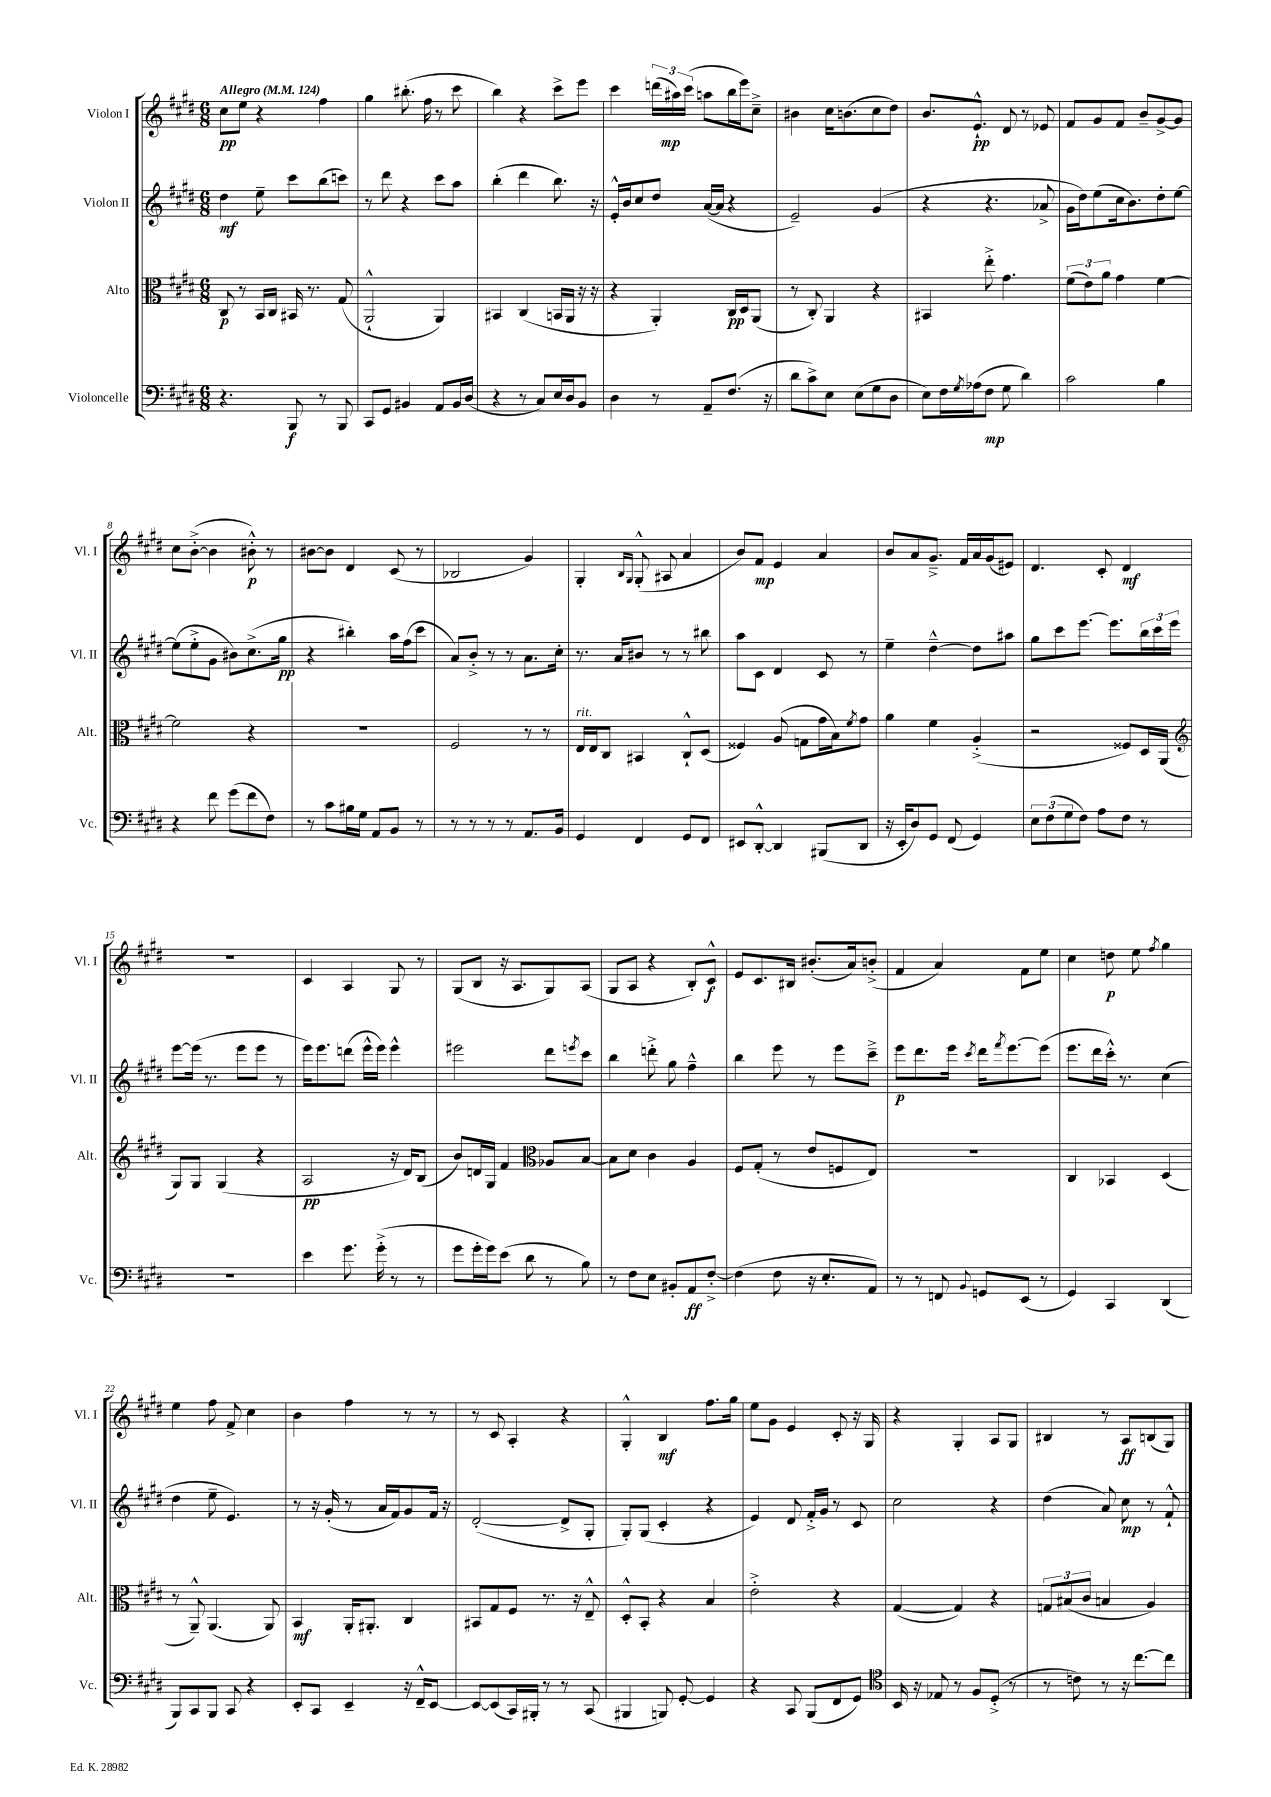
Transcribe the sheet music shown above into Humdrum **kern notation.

**kern	**kern	**kern	**kern
*staff4	*staff3	*staff2	*staff1
*clefF4	*clefC3	*clefG2	*clefG2
*k[f#c#g#d#]	*k[f#c#g#d#]	*k[f#c#g#d#]	*k[f#c#g#d#]
*M6/8	*M6/8	*M6/8	*M6/8
*MM124	*MM124	*MM124	*MM124
4.r	8C#	4dd#	8cc#
.	8r	.	8ee
.	16BB	8ee~	4r
.	16C#	.	.
8BBB	16BB#	8ccc#	.
.	8.r	.	.
8r	.	(8bb	4ff#
8BBB	(8G#	8ccc)	.
=	=	=	=
8CC#	2AA`^^	8r	4gg#
8GG#	.	8ddd#	.
4BB#	.	4r	(8.bb#'
.	.	.	16ff#
8AA	4AA)	8ccc#	8r
16BB#	.	8aa	8ccc#
(16D#	.	.	.
=	=	=	=
4r	4BB#	(4bb'	4bb)
8r	(4C#	4ddd#	4r
8C#)	.	.	.
16E	16BB	8.bb)	8ccc#^
16D#	16AA	.	.
8BB	16r	.	8eee
.	16r	16r	.
=	=	=	=
4D#	4r	16e'^^	4ccc#
.	.	16b	.
.	.	8cc#	.
8r	4AA')	8dd#	(24ddd
.	.	.	24aa#)
.	.	.	(24ccc#
8AA~	.	([16a	8aa
.	.	16a]	.
(8.F#	16C#	4r	16bb
.	16D#	.	16eee)
.	(8AA	.	8cc#~^
16r	.	.	.
=	=	=	=
8d#	8r	2e~)	4b#
8c#^)	8C#')	.	.
8E	4AA	.	16cc#
.	.	.	(8.b
(8E	.	.	.
8G#	4r	(4g#	8cc#
8D#	.	.	8dd#)
=	=	=	=
8E)	4BB#	4r	8.b
16F#	.	.	.
8qG#	.	.	.
(16A-	.	.	8.e`^^
8F#	8ee'^	4.r	.
8G#	4.g#	.	8d#
4d#)	.	.	8r
.	.	8a-^	8e-
=	=	=	=
2c#	(12f#	16g#	8f#
.	.	16dd#)	.
.	12e)	.	.
.	.	(8ee	8g#
.	12a	.	.
.	4g#	16cc#	8f#
.	.	8.b)	.
.	.	.	8b~
4B	[4f#	8dd#'	[8g#^
.	.	[8ee	8g#]
=	=	=	=
4r	2f#]	(8ee]	8cc#
.	.	8ee'^	([8b'^
8f#	.	8g#	4b]
(8g#	.	8b#)	.
8f#	4r	(8.cc#^	8b#'^^)
8F#)	.	.	8r
.	.	16gg#	.
=	=	=	=
8r	2.r	4r	[8b#
8c#	.	.	8b#]
16B#	.	4bb#')	4d#
16G#	.	.	.
8AA	.	.	.
8BB	.	16aa	(8c#
.	.	(16ff#	.
8r	.	8ccc#	8r
=	=	=	=
8r	2F#	8a)	2B-
8r	.	8b'^	.
8r	.	8r	.
8r	.	8r	.
8.AA	8r	8.a	4g#)
.	8r	.	.
16BB	.	16cc#'	.
=	=	=	=
4GG#	16E	8.r	4G#'
.	16E	.	.
.	8C#	.	.
.	.	16a	.
.	.	.	16qqB
.	.	.	16qqG#
4FF#	4BB#	8b#	(8G#'^^
.	.	8r	8A#
8GG#	8C#`^^	8r	4a
8FF#	(8D#	8bb#	.
=	=	=	=
8EE#	4F##)	8aa	8b)
[8DD#'^^	.	8c#	8f#
4DD#]	(8A	4d#	4e
.	8G	.	.
(8BBB#	16g#	8c#	4a
.	16B)	.	.
.	8qf#	.	.
8DD#	8g#	8r	.
=	=	=	=
16r	4a	4ee~	8b
16EE'	.	.	.
8D#)	.	.	8a
8GG#	4f#	[4dd#~^^	8.g#~^
(8FF#	.	.	.
.	.	.	16f#
4GG#)	(4A'^	8dd#]	16a
.	.	.	(16g#
.	.	8aa#	8e#)
=	=	=	=
12E	2r	8gg#	4.d#
(12F#	.	.	.
.	.	8ccc#	.
12G#	.	.	.
8F#)	.	[8.eee	.
8A	.	.	8c#'
.	.	8.eee]	.
8F#	8F##)	.	4d#
8r	16D#	24bb	.
.	.	24ccc#	.
.	(16AA	.	.
.	.	24eee	.
=	=	=	=
*	*clefG2	*	*
2.r	8G#)	[8eee	2.r
.	8G#	(16eee]	.
.	.	8.r	.
.	(4G#	.	.
.	.	8eee	.
.	4r	8eee	.
.	.	8r	.
=	=	=	=
4e	2A	16eee)	4c#
.	.	8.eee	.
8.g#	.	(8ddd	4A
.	.	16eee^^	.
(16g#'^	.	16eee)	.
8r	16r	4eee^^	8G#
.	16d#)	.	.
8r	(8B	.	8r
=	=	=	=
8g#	8b)	2eee#	(8G#
16g#'	16d	.	8B
16g#)	16G#	.	.
(8e	4f#	.	16r
.	.	.	8.A
8d#	.	.	.
*	*clefC3	*	*
8r	8A-	8ddd#	8G#)
.	.	8qeee	.
8B)	[8B	8ccc#	(8A
=	=	=	=
8r	8B]	4bb	8G#
8F#	8d#	.	8A
8E	4c#	8ddd'^	4r
8BB#'	.	8gg#	.
8AA	4A	4ff#~^^	8B')
[8F#'^	.	.	8c#^^
=	=	=	=
(4F#]	8F#	4bb	8e
.	(8G#'	.	8.c#
8F#	8r	8eee	.
.	.	.	16B#
16r	8e	8r	(8.b#'
8.E'	.	.	.
.	8F	8eee	.
.	.	.	16a)
8AA)	8E)	8ccc#~^	(8b'^
=	=	=	=
8r	2.r	8eee	4f#
8r	.	8.ddd#	.
8FF	.	.	4a)
.	.	16eee	.
8qqBB	.	8qccc#	.
8GG	.	16ddd#	.
.	.	8qfff#	.
.	.	[8.eee	.
(8EE	.	.	8f#
8r	.	(8eee]	8ee
=	=	=	=
4GG#)	4C#	8.eee	4cc#
.	.	16ddd#	.
4CC#	4BB-	16ccc#'^^)	8dd
.	.	8.r	.
.	.	.	8ee
.	.	.	8qff#
(4DD#	(4D#	(4cc#	4gg#
=	=	=	=
8BBB)	8r	4dd#	4ee
8CC#	8AA~^^)	.	.
8BBB	(4.AA	8ee~	8ff#
8CC#	.	4.e)	8f#^
4r	.	.	4cc#
.	8AA)	.	.
=	=	=	=
8EE'	4BB	8r	4b
8CC#	.	16r	.
.	.	(16g#'	.
4EE~	16AA'	8r	4ff#
.	8.AA#'	.	.
.	.	16a	.
.	.	16f#)	.
16r	4C#	8g#	8r
16FF#~^^	.	.	.
[8EE	.	16f#	8r
.	.	16r	.
=	=	=	=
8EE_	8BB#	([2d#'	8r
(8EE]	8G#	.	8c#
16CC#)	8F#	.	4A'
16BBB#'	.	.	.
8r	8.r	.	.
8r	.	8d#^]	4r
.	16r	.	.
(8CC#	8E~^^	8G#'	.
=	=	=	=
4BBB#	8D#'^^	8G#')	4G#'^^
.	8BB'	(8G#	.
8BBB)	4r	4c#'	4B
[8GG#'	.	.	.
4GG#]	4B	4r	8.ff#
.	.	.	16gg#
=	=	=	=
4r	2e'^	4e)	8ee
.	.	.	8g#
8CC#	.	8d#	4e
(8BBB	.	16f#'^	.
.	.	16g#	.
8FF#	4r	8r	8c#'
8GG#)	.	8c#	16r
.	.	.	16G#
=	=	=	=
*clefC4	*	*	*
16BB	([4G#	2cc#	4r
16r	.	.	.
8E-	.	.	.
8r	4G#])	.	4G#'
8F#	.	.	.
(8D#'^	4r	4r	8A
8r	.	.	8G#
=	=	=	=
8r	12G	(4dd#	4B#
.	(12B#	.	.
8c)	.	.	.
.	12c#	.	.
8r	4B	8a)	8r
16r	.	8cc#	8A
[8.cc#	.	.	.
.	4A)	8r	(8B
8cc#]	.	8f#`^^	8G#)
==	==	==	==
*-	*-	*-	*-
